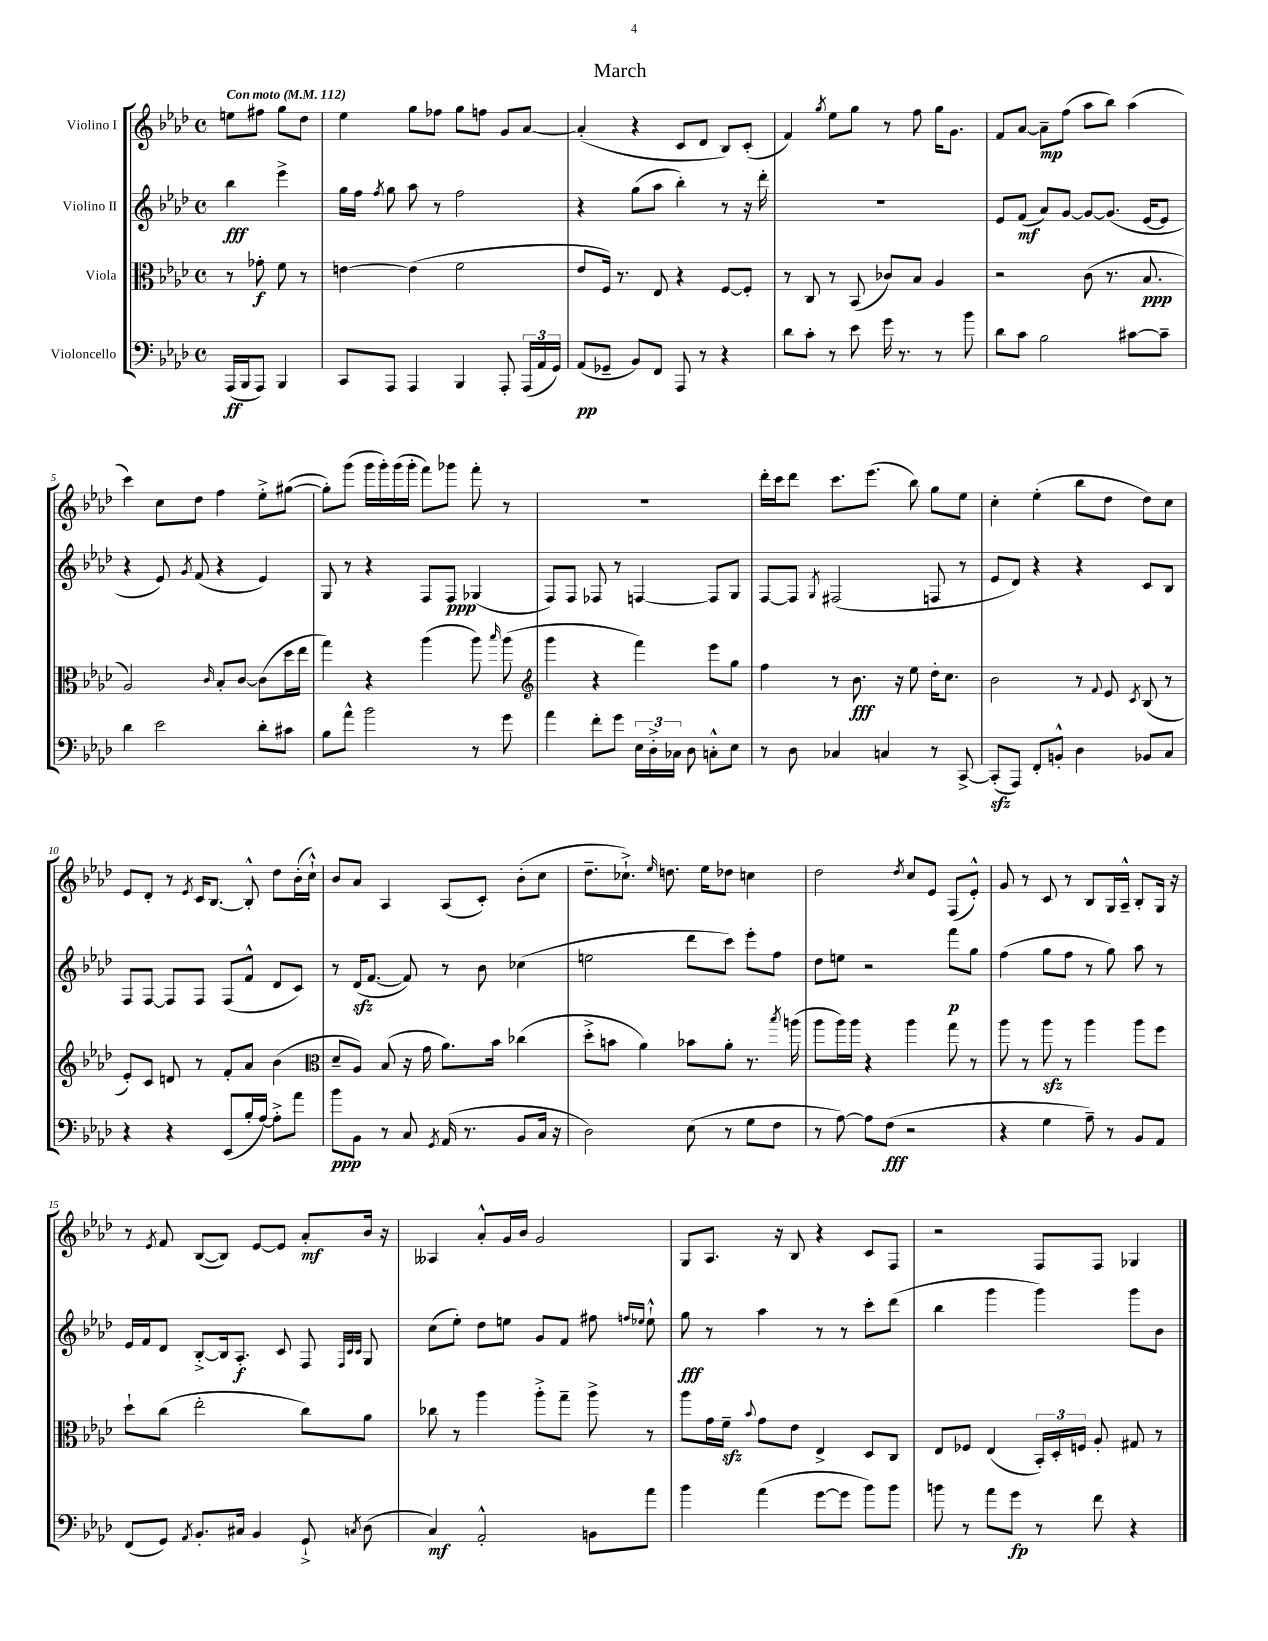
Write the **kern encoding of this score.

**kern	**dynam	**kern	**dynam	**kern	**dynam	**kern	**dynam
*part4	*part4	*part3	*part3	*part2	*part2	*part1	*part1
*staff4	*staff4	*staff3	*staff3	*staff2	*staff2	*staff1	*staff1
*I"Violoncello	*	*I"Viola	*	*I"Violino II	*	*I"Violino I	*
*clefF4	*	*clefC3	*	*clefG2	*	*clefG2	*
*k[b-e-a-d-]	*	*k[b-e-a-d-]	*	*k[b-e-a-d-]	*	*k[b-e-a-d-]	*
*M4/4	*	*M4/4	*	*M4/4	*	*M4/4	*
*met(c)	*	*met(c)	*	*met(c)	*	*met(c)	*
*MM112	*	*MM112	*	*MM112	*	*MM112	*
=	=	=	=	=	=	=	=
!	!	!	!	!	!	!LO:TX:a:B:t=Con moto	!
(16AAA-/LL	ff	8r	.	4bb-\	fff	8een\L	.
16BBB-/J	.	.	.	.	.	.	.
8AAA-/J)	.	8g-X'\	f	.	.	8ff#X\J	.
4BBB-/	.	8f\	.	4eee-^\	.	8gg\L	.
.	.	8r	.	.	.	8dd-\J	.
=1	=1	=1	=1	=1	=1	=1	=1
8CC/L	.	[4en\	.	16gg\LL	.	4ee-\	.
.	.	.	.	16ff\JJ	.	.	.
.	.	.	.	8qff/	.	.	.
8AAA-/J	.	.	.	8gg\	.	.	.
4AAA-/	.	(4e\]	.	8aa-\	.	8gg\L	.
.	.	.	.	8r	.	8ff-X\J	.
4BBB-/	.	2f\	.	2ff\	.	8gg\L	.
.	.	.	.	.	.	8ffn\J	.
8AAA-'/	.	.	.	.	.	8g/L	.
(24AAA-/LL	.	.	.	.	.	[8a-/J	.
24AA-/	.	.	.	.	.	.	.
24GG/JJ)	.	.	.	.	.	.	.
=2	=2	=2	=2	=2	=2	=2	=2
(8AA-/L	pp	8e-/L	.	4r	.	(4a-'/]	.
8GG-X~/J	.	16F/Jk)	.	.	.	.	.
.	.	8.r	.	.	.	.	.
8BB-/L)	.	.	.	(8gg\L	.	4r	.
8FF/J	.	8E-/	.	8aa-\J	.	.	.
8AAA-/	.	4r	.	4bb-'\)	.	8c/L	.
8r	.	.	.	.	.	8d-/J	.
4r	.	[8F/L	.	8r	.	8B-/L)	.
.	.	8F'/J]	.	16r	.	(8c'/J	.
.	.	.	.	16ddd-'\	.	.	.
=3	=3	=3	=3	=3	=3	=3	=3
8d-\L	.	8r	.	1r	.	4f/)	.
8c'\J	.	8C/	.	.	.	.	.
.	.	.	.	.	.	8qgg/	.
8r	.	8r	.	.	.	8ee-\L	.
8e-\	.	(8BB-/	.	.	.	8gg\J	.
16g\	.	8c-X/L)	.	.	.	8r	.
8.r	.	.	.	.	.	.	.
.	.	8B-/J	.	.	.	8ff\	.
8r	.	4A-/	.	.	.	16gg\KL	.
.	.	.	.	.	.	8.g\J	.
8b-\	.	.	.	.	.	.	.
=4	=4	=4	=4	=4	=4	=4	=4
8d-\L	.	2r	.	8e-/L	.	8f/L	.
8c\J	.	.	.	(8f/J	mf	[8a-/J	.
2B-\	.	.	.	8a-/L)	.	8a-~\L]	mp
.	.	.	.	[8g/J	.	(8ff\J	.
.	.	(8c\	.	8g/L_	.	8aa-\L	.
.	.	8.r	.	(8.g/J]	.	8bb-\J)	.
[8c#X\L	.	.	.	.	.	(4aa-\	.
.	.	8.B-/	ppp	[16e-/KL	.	.	.
8c#~\J]	.	.	.	8e-/J]	.	.	.
!!LO:LB:g=z
=5	=5	=5	=5	=5	=5	=5	=5
4d-\	.	2A-/)	.	4r	.	4ccc\)	.
2e-\	.	.	.	8e-/)	.	8cc\L	.
.	.	.	.	8qg/	.	.	.
.	.	.	.	(8f/	.	8dd-\J	.
.	.	16qqc/	.	.	.	.	.
.	.	8B-'/L	.	4r	.	4ff\	.
.	.	[8c/J	.	.	.	.	.
8d-'\L	.	(8c\L]	.	4e-/)	.	8ee-'^\L	.
8c#X\J	.	16dd-\L	.	.	.	([8gg#X\J	.
.	.	16ee-\JJ	.	.	.	.	.
=6	=6	=6	=6	=6	=6	=6	=6
8B-\L	.	4gg\)	.	8G/	.	8gg#'\L])	.
8a-^^\J	.	.	.	8r	.	(8ggg\J	.
2b-\	.	4r	.	4r	.	16ggg\LL	.
.	.	.	.	.	.	16ggg'\)	.
.	.	.	.	.	.	(16ggg\	.
.	.	.	.	.	.	16ggg'\JJ	.
.	.	(4aa-\	.	8F/L	.	8fff\L)	.
.	.	.	.	8F/J	ppp	8ggg-X\J	.
8r	.	8aa-\)	.	(4G-X/	.	8fff'\	.
.	.	16qqbb-/	.	.	.	.	.
8g\	.	(8aa-\	.	.	.	8r	.
=7	=7	=7	=7	=7	=7	=7	=7
*	*	*clefG2	*	*	*	*	*
4a-\	.	4ggg\	.	8F/L)	.	1r	.
.	.	.	.	8F/J	.	.	.
8f'\L	.	4r	.	8F-X/	.	.	.
8g\J	.	.	.	8r	.	.	.
24E-\LL	.	4fff\)	.	[4Fn/	.	.	.
24D-'^\	.	.	.	.	.	.	.
24C-X\JJ	.	.	.	.	.	.	.
8D-\	.	.	.	.	.	.	.
8Cn'^^\L	.	8eee-\L	.	8F/L]	.	.	.
8E-\J	.	8gg\J	.	8G/J	.	.	.
=8	=8	=8	=8	=8	=8	=8	=8
8r	.	4ff\	.	[8F/L	.	16ddd-'\LL	.
.	.	.	.	.	.	16ccc\J	.
8D-\	.	.	.	8F/J]	.	8ddd-\J	.
.	.	.	.	8qG/	.	.	.
4C-X/	.	8r	.	(2F#X/	.	8.ccc\L	.
.	.	8.b-\	fff	.	.	.	.
.	.	.	.	.	.	(8.eee-\J	.
4Cn/	.	.	.	.	.	.	.
.	.	16r	.	.	.	.	.
.	.	8ee-\	.	.	.	8bb-\)	.
8r	.	16dd-'\KL	.	8Fn/	.	8gg\L	.
.	.	8.cc\J	.	.	.	.	.
[8CC^/	.	.	.	8r	.	8ee-\J	.
=9	=9	=9	=9	=9	=9	=9	=9
(8CCzz'/L]	.	2b-\	.	8e-/L	.	4cc'\	.
8AAA-/J)	.	.	.	8d-/J)	.	.	.
8FF'/L	.	.	.	4r	.	(4ee-'\	.
8BBn'^^/J	.	.	.	.	.	.	.
4D-\	.	8r	.	4r	.	8bb-\L	.
.	.	8qqf/	.	.	.	.	.
.	.	8e-/	.	.	.	8dd-\J	.
.	.	8qc/	.	.	.	.	.
8BB-X/L	.	(8B-/	.	8c/L	.	8dd-\L)	.
8C/J	.	8r	.	8B-/J	.	8cc\J	.
!!LO:LB:g=z
=10	=10	=10	=10	=10	=10	=10	=10
4r	.	8e-'/L)	.	8F/L	.	8e-/L	.
.	.	8c/J	.	[8F/J	.	8d-'/J	.
4r	.	8dn/	.	8F/L]	.	8r	.
.	.	.	.	.	.	8qe-/	.
.	.	8r	.	8F/J	.	16c/KL	.
.	.	.	.	.	.	[8.B-/J	.
(8EE-/L	.	8f'/L	.	(8F/L	.	.	.
16B-'/L	.	8a-/J	.	8f^^/J	.	8B-'^^/]	.
[16A-/JJ)	.	.	.	.	.	.	.
8A-'^\L]	.	(4b-\	.	8d-/L	.	8dd-\L	.
8a-\J	.	.	.	8c/J)	.	(16b-'\L	.
.	.	.	.	.	.	16cc`^^\JJ)	.
=11	=11	=11	=11	=11	=11	=11	=11
*	*	*clefC3	*	*	*	*	*
8b-\L	ppp	8d-~/L	.	8r	.	8b-/L	.
8BB-\J	.	8A-/J)	.	(16d-zz/KL	.	8a-/J	.
.	.	.	.	[8.f/J	.	.	.
8r	.	(8B-/	.	.	.	4A-/	.
8C/	.	16r	.	8f/])	.	.	.
.	.	16g\	.	.	.	.	.
8qGG/	.	.	.	.	.	.	.
(16AA-/	.	8.a-\L)	.	8r	.	(8A-/L	.
8.r	.	.	.	.	.	.	.
.	.	.	.	8b-\	.	8c'/J)	.
.	.	16b-\Jk	.	.	.	.	.
8BB-/L	.	(4cc-X\	.	(4cc-X\	.	(8b-'\L	.
16C/Jk	.	.	.	.	.	8cc\J	.
16r	.	.	.	.	.	.	.
=12	=12	=12	=12	=12	=12	=12	=12
2D-\)	.	8dd-'^\L	.	2een\	.	8.dd-~\L	.
.	.	8bn\J	.	.	.	.	.
.	.	.	.	.	.	8.cc-X`^\J)	.
.	.	4a-\)	.	.	.	.	.
.	.	.	.	.	.	16qqee-/	.
.	.	.	.	.	.	8.ddn\	.
(8E-\	.	8b-X\L	.	8ddd-\L	.	.	.
.	.	.	.	.	.	16ee-\KL	.
8r	.	8a-'\J	.	8ccc\J)	.	8dd-X\J	.
8G\L	.	8.r	.	8eee-'\L	.	4ccn\	.
8F\J	.	.	.	8ff\J	.	.	.
.	.	8qbb-/	.	.	.	.	.
.	.	(16aan\	.	.	.	.	.
=13	=13	=13	=13	=13	=13	=13	=13
8r	.	8aa-\L	.	8dd-\L	.	2dd-\	.
[8A-\)	.	16aa-\L)	.	8een\J	.	.	.
.	.	16aa-\JJ	.	.	.	.	.
8A-\L]	.	4r	.	2r	.	.	.
(8F\J	fff	.	.	.	.	.	.
.	.	.	.	.	.	8qdd-/	.
2r	.	4aa-\	.	.	.	8cc/L	.
.	.	.	.	.	.	8e-/J	.
.	.	8gg\	.	8fff\L	p	(8F/L	.
.	.	8r	.	8gg\J	.	8e-'^^/J)	.
=14	=14	=14	=14	=14	=14	=14	=14
4r	.	8aa-\	.	(4ff\	.	8g/	.
.	.	8r	.	.	.	8r	.
4G\	.	8aa-zz\	.	8gg\L	.	8c/	.
.	.	8r	.	8ff\J	.	8r	.
8A-~\)	.	4aa-\	.	8r	.	8B-/L	.
8r	.	.	.	8gg\)	.	16G/L	.
.	.	.	.	.	.	16A-~^^/JJ	.
8BB-/L	.	8aa-\L	.	8aa-\	.	8B-'/L	.
8AA-/J	.	8ff\J	.	8r	.	16G/Jk	.
.	.	.	.	.	.	16r	.
!!LO:LB:g=z
=15	=15	=15	=15	=15	=15	=15	=15
(8FF/L	.	8dd-`\L	.	16e-/LL	.	8r	.
.	.	.	.	16f/J	.	.	.
.	.	.	.	.	.	8qe-/	.
8GG/J)	.	(8cc\J	.	8d-/J	.	8f/	.
8qAA-/	.	.	.	.	.	.	.
8.BB-'/L	.	2ee-'\	.	[8B-'^/L	.	([8B-/L	.
.	.	.	.	16B-/k]	.	8B-/J])	.
16C#X/Jk	.	.	.	8.A-'/J	f	.	.
4BB-/	.	.	.	.	.	[8e-/L	.
.	.	.	.	8c/	.	8e-/J]	.
8GG`^/	.	8cc\L)	.	8F/	.	8a-'/L	mf
.	.	.	.	32qqF/LLL	.	.	.
.	.	.	.	32qqc/	.	.	.
8qCn/	.	.	.	32qqc/JJJ	.	.	.
(8D-\	.	8a-\J	.	8G/	.	16b-/Jk	.
.	.	.	.	.	.	16r	.
=16	=16	=16	=16	=16	=16	=16	=16
4C/)	mf	8cc-X\	.	(8cc\L	.	4A--X/	.
.	.	8r	.	8ee-'\J)	.	.	.
2AA-'^^/	.	4aa-\	.	8dd-\L	.	8a-'^^/L	.
.	.	.	.	8een\J	.	16g/L	.
.	.	.	.	.	.	16b-/JJ	.
.	.	8aa-'^\L	.	8g/L	.	2g/	.
.	.	8gg~\J	.	8f/J	.	.	.
8BBn\L	.	8aa-^\	.	8ff#X\	.	.	.
.	.	.	.	16qqffn/LL	.	.	.
.	.	.	.	16qqee-X/JJ	.	.	.
8a-\J	.	8r	.	8ee-`^^\	.	.	.
=17	=17	=17	=17	=17	=17	=17	=17
4b-\	.	8aa-\L	.	8gg\	fff	8G/L	.
.	.	16g\L	.	8r	.	8.A-/J	.
.	.	16fzz~\JJ	.	.	.	.	.
.	.	8qqb-/	.	.	.	.	.
(4a-\	.	8g\L	.	4aa-\	.	.	.
.	.	.	.	.	.	16r	.
.	.	8e-\J	.	.	.	8B-/	.
[8g\L	.	4E-^/	.	8r	.	4r	.
8g\J]	.	.	.	8r	.	.	.
8b-\L)	.	8D-/L	.	8ccc'\L	.	8c/L	.
8b-\J	.	8C/J	.	(8ddd-\J	.	8F/J	.
=18	=18	=18	=18	=18	=18	=18	=18
8bn\	.	8E-/L	.	4bb-\	.	2r	.
8r	.	8F-X/J	.	.	.	.	.
8a-\L	.	(4E-/	.	4ggg\	.	.	.
8g\J	fp	.	.	.	.	.	.
8r	.	24BB-'/LL)	.	4ggg\)	.	8F/L	.
.	.	24D-'/	.	.	.	.	.
.	.	24Fn/JJ	.	.	.	.	.
8f\	.	8A-'/	.	.	.	8F/J	.
4r	.	8G#X/	.	8ggg\L	.	4G-X/	.
.	.	8r	.	8b-\J	.	.	.
==	==	==	==	==	==	==	==
*-	*-	*-	*-	*-	*-	*-	*-
